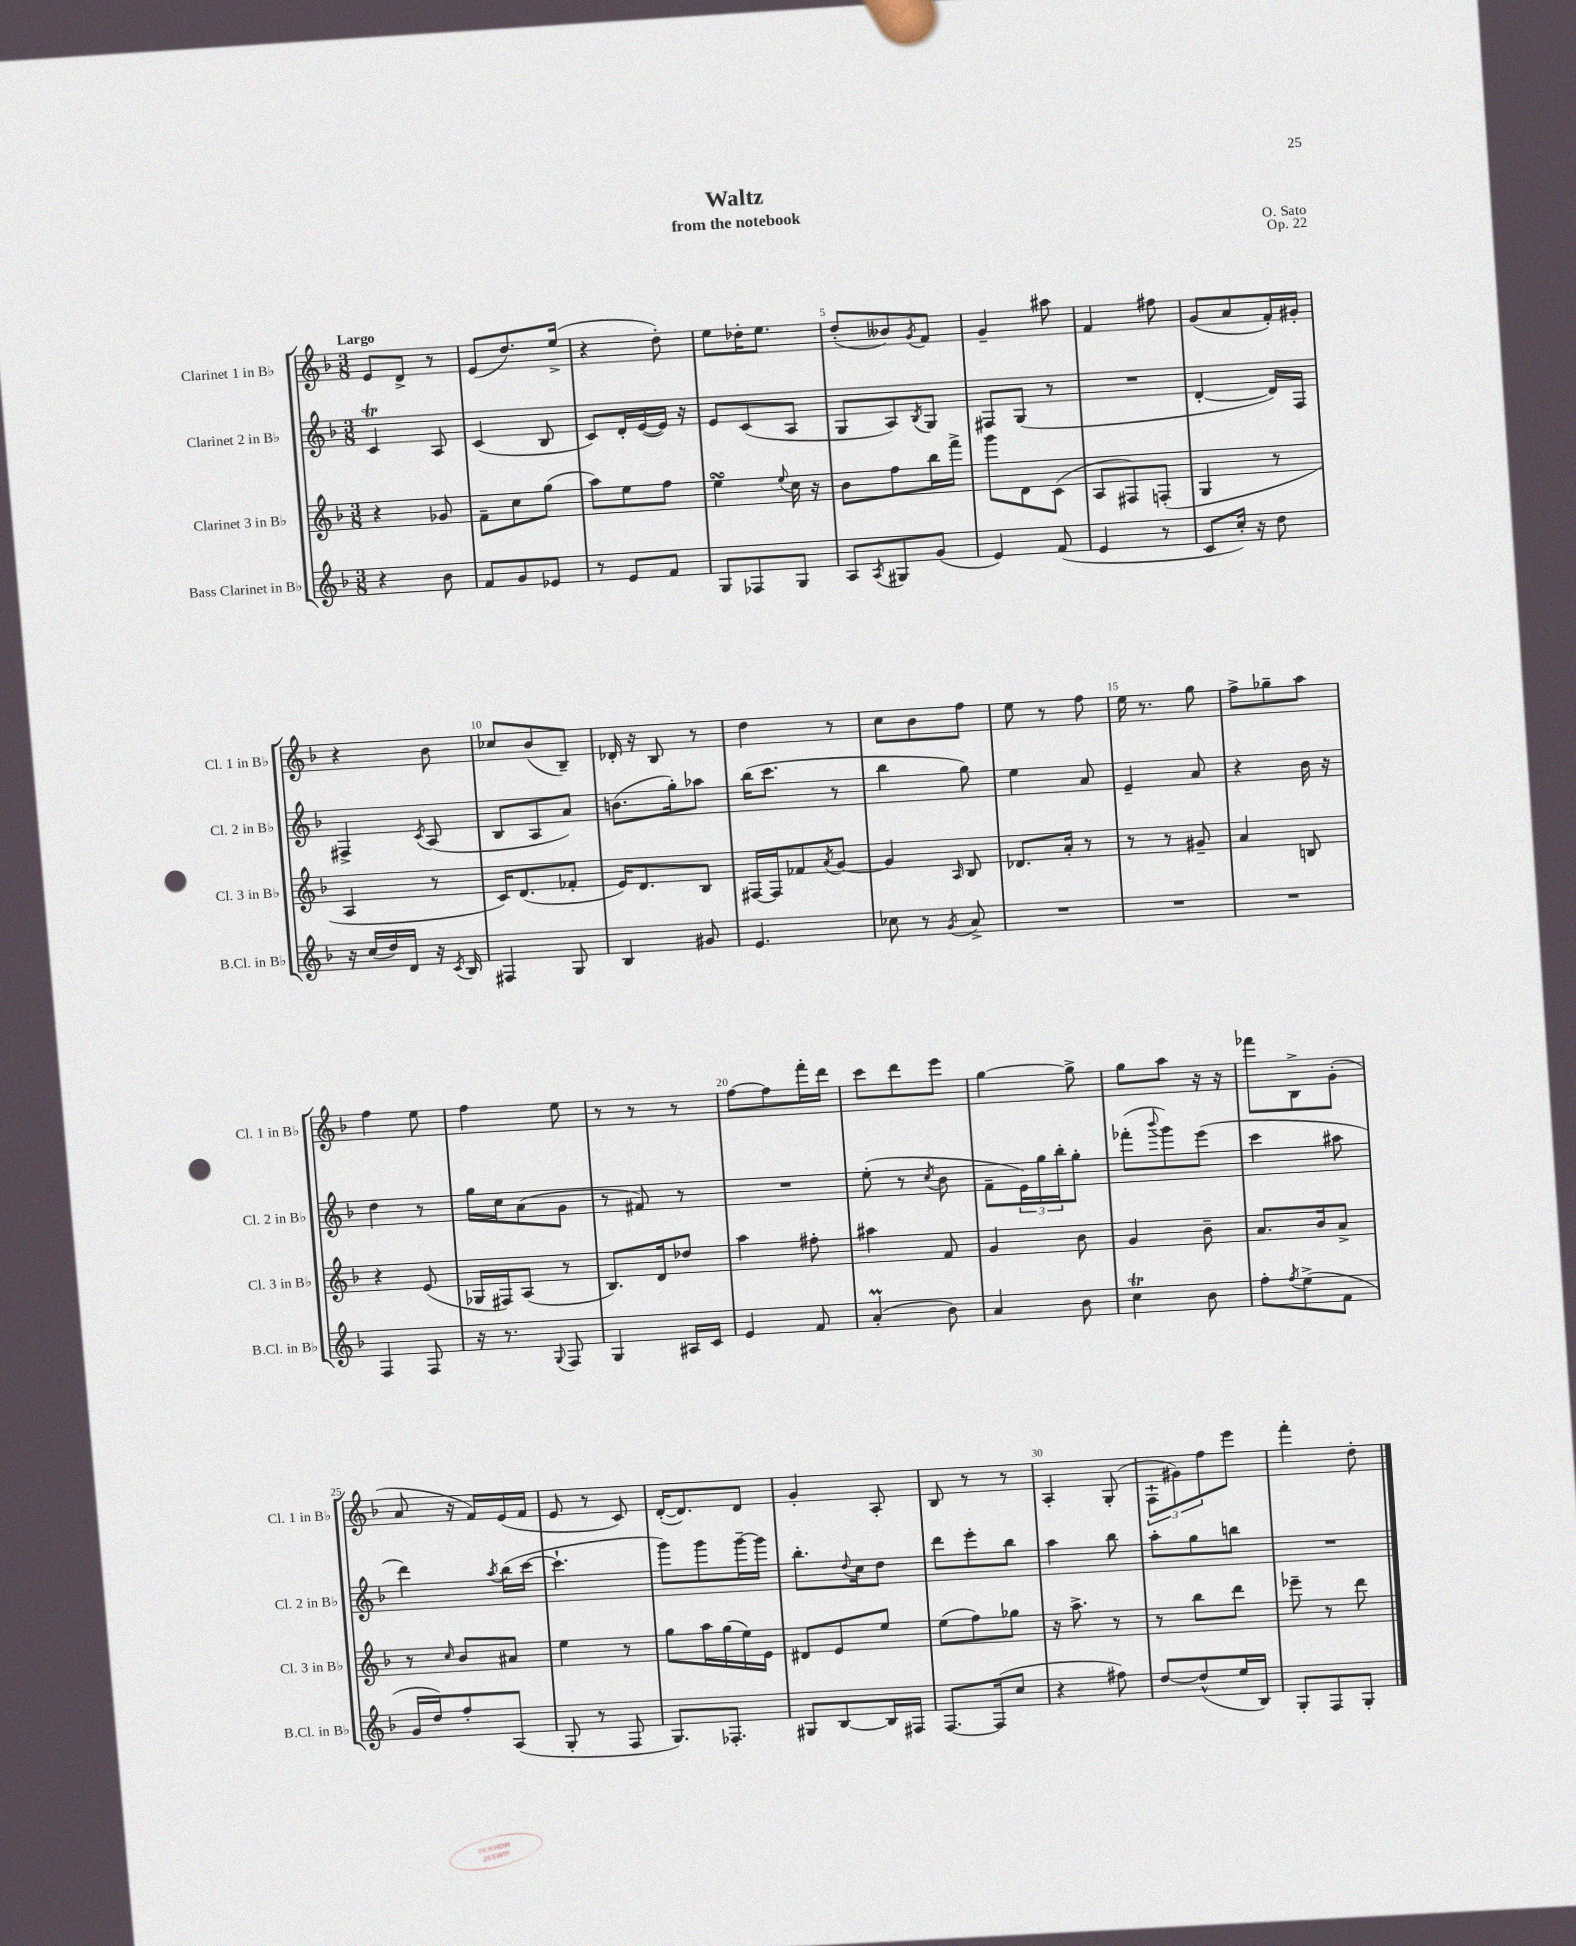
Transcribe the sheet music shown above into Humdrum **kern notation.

**kern	**kern	**kern	**kern
*staff4	*staff3	*staff2	*staff1
*clefG2	*clefG2	*clefG2	*clefG2
*k[b-]	*k[b-]	*k[b-]	*k[b-]
*M3/8	*M3/8	*M3/8	*M3/8
4r	4r	4c	8e
.	.	.	8d^
8b-	8g-	8A	8r
=	=	=	=
8f	8f~	(4c	(8e
8g	8cc	.	8.dd)
8e-	(8gg	8B-	.
.	.	.	(16ee^
=	=	=	=
8r	8aa)	8c)	4r
8e	8ee	16d'	.
.	.	([16e	.
8f	8ff	16e])	8dd')
.	.	16r	.
=	=	=	=
8G	4ee	8e	8ee
8F-	.	(8c	16dd-'
.	.	.	8.ee
.	8qqee	.	.
8G	16cc	8A	.
.	16r	.	.
=	=	=	=
8A	8b-	8G	(8dd'
8qA	.	.	.
8G#	8ff	8A)	8b--)
.	.	8qB-	8qg
(8g	16bb-	8G	8f
.	16fff^	.	.
=	=	=	=
4e)	8ggg	8F#	4g~
.	8d	(8G	.
(8f	(8c	8r	8aa#
=	=	=	=
4e	8A	4.r	4f
.	8F#)	.	.
8r	(8F'	.	8ff#
=	=	=	=
8c	4G	[4d'	(8g
16cc')	.	.	8a
16r	.	.	.
8dd	8r	16d])	16f')
.	.	16F	16g#'
=	=	=	=
16r	4A	4F#^	4r
(16cc	.	.	.
16dd)	.	.	.
16d	.	.	.
.	.	8qc	.
16r	8r	(8A	8b-
8qc	.	.	.
16B-	.	.	.
=	=	=	=
4F#	16c)	8B-	8cc-
.	(8.d	.	.
.	.	8A	(8b-
8G	8f-'	8a)	8B-~)
=	=	=	=
4B-	16e)	(8.b	16d-'
.	8.d	.	16r
.	.	.	8B-
.	.	16gg')	.
8g#	8B-	8aa-	8r
=	=	=	=
4.e	[16F#	(16bb-	4dd
.	16F#]	8.ccc	.
.	8f-	.	.
.	8qa	.	.
.	[8g	8r	8r
=	=	=	=
8cc-	4g]	4bb-	8cc
8r	.	.	8b-
8qg	16qqA	.	.
8a^	8B-	8gg)	8ff
=	=	=	=
4.r	8.d-	4ee	8ee
.	.	.	8r
.	16a'	.	.
.	8r	8a	8ff
=	=	=	=
4.r	8r	4e~	16ee
.	.	.	8.r
.	8r	.	.
.	8g#~	8a	8gg
=	=	=	=
4.r	4a	4r	8ff^
.	.	.	8gg-~
.	8B	16b-	8aa
.	.	16r	.
=	=	=	=
4F	4r	4dd	4ff
8F	(8e	8r	8ee
=	=	=	=
16r	16G-	16gg	4ff
8.r	16F#)	16cc	.
.	(8A	(8a	.
8qqG	.	.	.
8F	8r	8g	8ee
=	=	=	=
4G	8.B-)	8r	8r
.	.	8f#)	8r
.	16d	.	.
16A#	8dd-	8r	8r
16c	.	.	.
=	=	=	=
4e	4aa	4.r	[8ff
.	.	.	8ff]
8f	8ff#'	.	16fff'
.	.	.	16ddd
=	=	=	=
(4a'	4aa#	(8ee'	8ccc
.	.	8r	8ddd
.	.	8qcc	.
8b-)	8f	8b-	8eee
=	=	=	=
4a	4g	8f~	[4gg
.	.	24e)	.
.	.	24gg	.
.	.	24bb-'	.
8b-	8b-	8gg'	8gg^]
=	=	=	=
4cc	4g	(8fff-'	8gg
.	.	8qqbbb-	.
.	.	8ggg)	8aa
8b-	8b-~	(8eee	16r
.	.	.	16r
=	=	=	=
8ff'	8.a	4ccc	8fff-
8qff	.	.	.
(8ee^	.	.	8B-^
.	16b-	.	.
8f	8a^	8aa#	(8g'
=	=	=	=
16g	8r	4ddd)	8a
16dd)	.	.	.
.	16qqcc	.	.
8ff'	8b-	.	16r
.	.	.	16f)
.	.	8qaa	.
(8A	8a#	(16bb-	(16e
.	.	[16ccc	16f
=	=	=	=
8G'	4ee	4.ccc`]	8e
8r	.	.	8r
8F	8r	.	8c)
=	=	=	=
8.G)	8gg	8ggg)	([16d'
.	.	.	8.d])
.	16aa	8ggg	.
8.F-'	(16gg	.	.
.	16ee)	[16ggg~	8d
.	16e	16ggg]	.
=	=	=	=
8G#	8d#	8.bb-'	4g'
[8B-	8e	.	.
.	.	8qqdd	.
.	.	16cc	.
16B-]	8ee	8dd	8A'
16F#	.	.	.
=	=	=	=
[8.F	(8ee	8ddd	8B-
.	8ff)	8eee'	8r
(16F]	.	.	.
8cc	8gg-	8bb-	8r
=	=	=	=
4r	16r	4aa	4A'
.	8.aa^	.	.
8ff#)	8r	8bb-	(8G'
=	=	=	=
[8dd	8r	8aa'	12F`
.	.	.	12g#)
(8dd^^]	8bb-	8gg	.
.	.	.	12ff
16ee	8ddd	8bb	8eee
16B-)	.	.	.
=	=	=	=
8G'	8eee-~	4.r	4fff'
8F	8r	.	.
8G'	8ddd	.	8dd'
==	==	==	==
*-	*-	*-	*-
